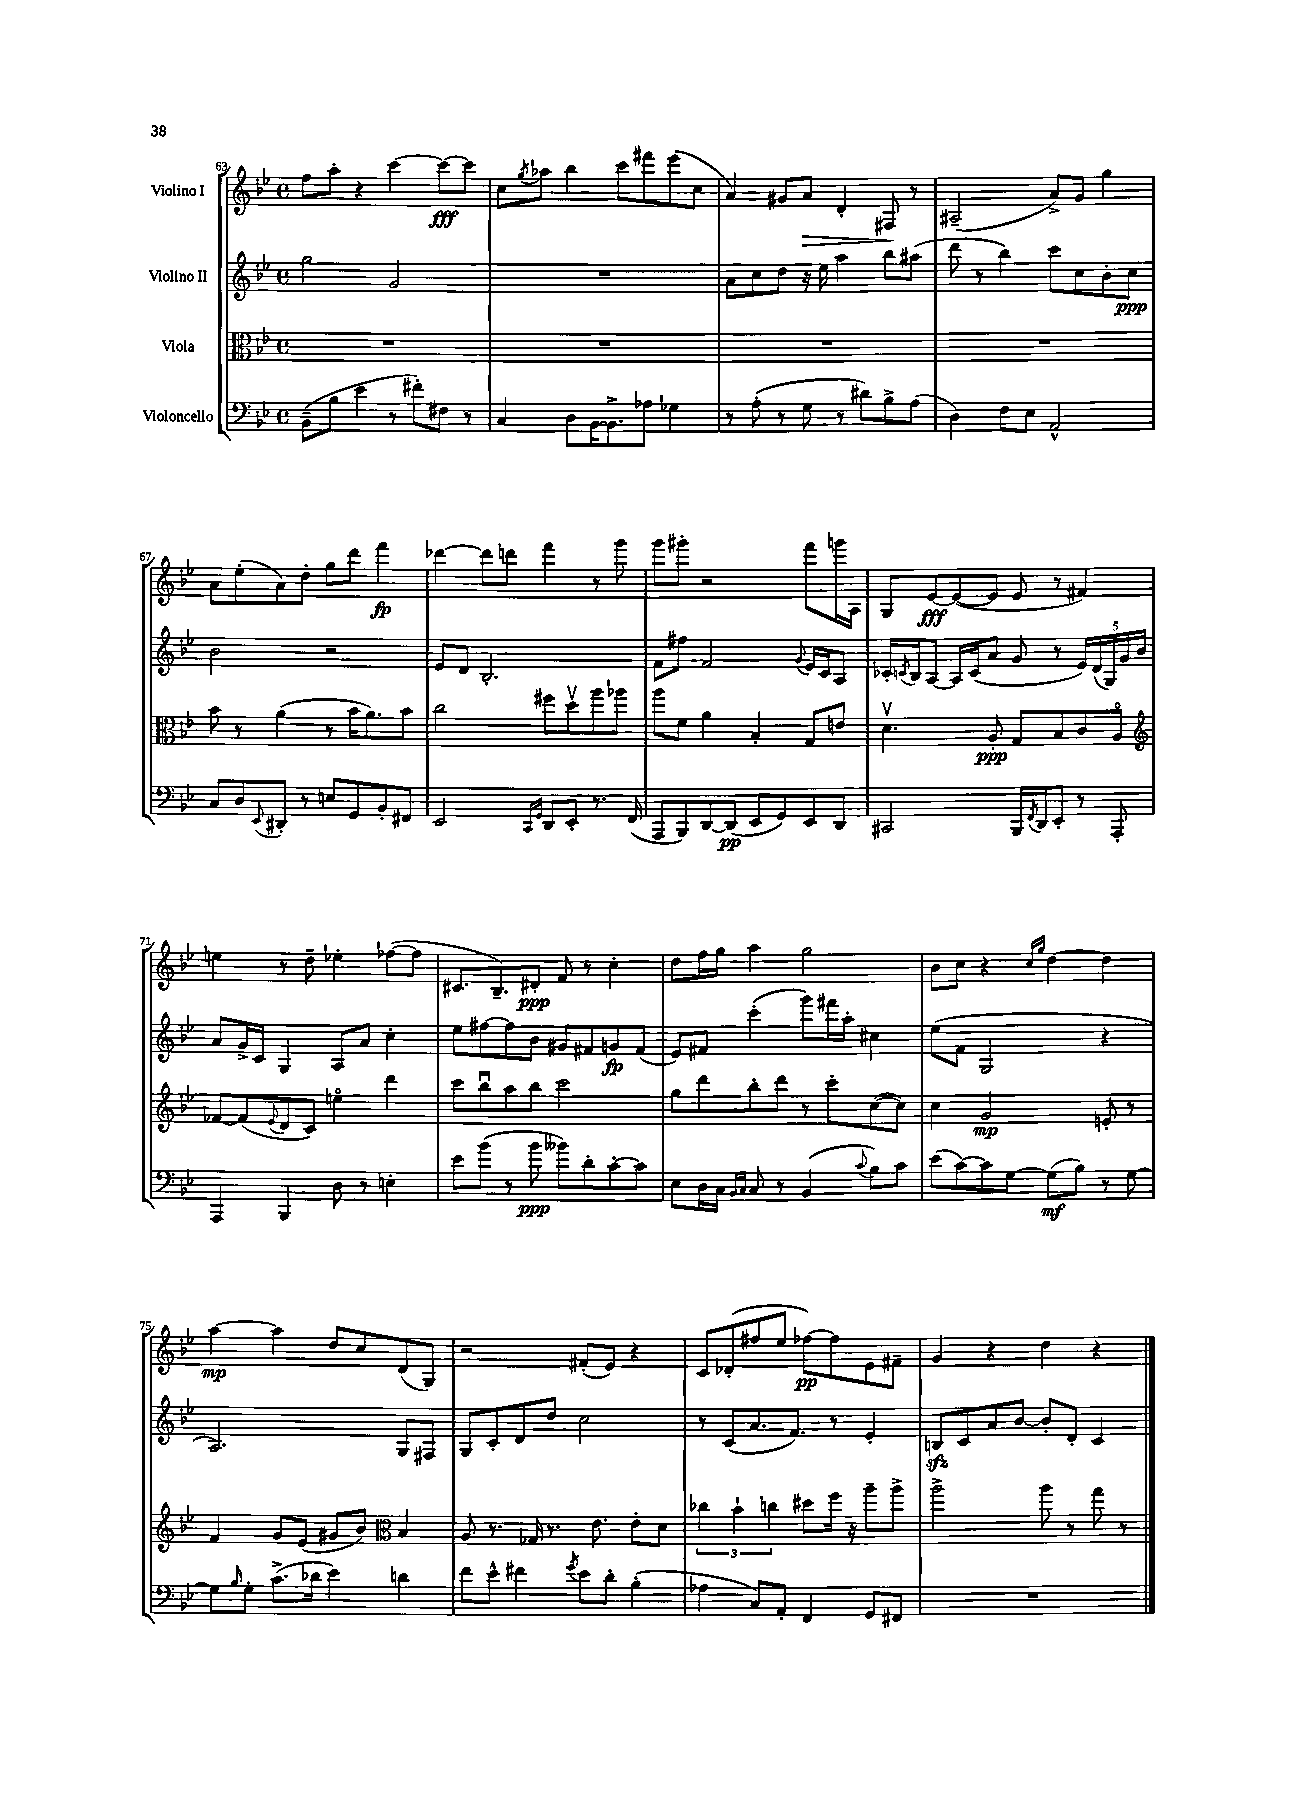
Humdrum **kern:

**kern	**kern	**kern	**kern
*staff4	*staff3	*staff2	*staff1
*clefF4	*clefC3	*clefG2	*clefG2
*k[b-e-]	*k[b-e-]	*k[b-e-]	*k[b-e-]
*M4/4	*M4/4	*M4/4	*M4/4
*met(c)	*met(c)	*met(c)	*met(c)
(8BB-~\L	1r	2gg\	8ff\L
8B-\J	.	.	8aa'\J
4e-\	.	.	4r
8r	.	2g/	[4ccc\
8f#'\L)	.	.	.
8F#\J	.	.	8ccc\_L
8r	.	.	8ccc\]J
=	=	=	=
4C/	1r	1r	8cc\L
.	.	.	8qgg/
.	.	.	8aa-\J
8D\L	.	.	4bb-\
[16BB-\K	.	.	.
8.BB-^\]	.	.	.
.	.	.	8ccc\L
8A-\J	.	.	8fff#\
4G-\	.	.	(8eee-\
.	.	.	8cc\J
=	=	=	=
8r	1r	8a\L	4a/)
(8A'\	.	8cc\	.
8r	.	8dd\J	8g#/L
8G\	.	16r	8a/J
.	.	16ee-\	.
8r	.	4aa\	4d'/
8d#\L)	.	.	.
8B-^\	.	8bb-\L	8F#/
(8A\J	.	(8aa#\J	8r
=	=	=	=
4D\)	1r	8ddd\	(2A#~/
.	.	8r	.
8F\L	.	4bb-\)	.
8E-\J	.	.	.
2AA^^/	.	8ccc\L	8a^/L)
.	.	8cc\	8g/J
.	.	8b-'\	4gg\
.	.	8cc\J	.
=	=	=	=
8C/L	8b-\	2b-\	8a\L
8D/	8r	.	(8ee-'\
8qqEE-/	.	.	.
8DD#'/J	(4a\	.	8a\)
8r	.	.	8dd'\J
8E/L	8r	2r	8gg\L
8GG/	16b-\LK	.	8ddd\J
.	8.a\)	.	.
8BB-'/	.	.	4fff\
8FF#/J	8b-\J	.	.
=	=	=	=
2EE-/	2cc\	8e-/L	[4ddd-\
.	.	8d/J	.
.	.	2.B-'/	8ddd-\]L
.	.	.	8ddd\J
16qqCC/LL	.	.	.
16qqGG/JJ	.	.	.
8DD/L	8ff#\L	.	4fff\
8EE-'/J	8ddv\	.	.
8.r	8aa\	.	8r
.	8aa-\J	.	8ggg\
(16FF/	.	.	.
=	=	=	=
8AAA/L	8aa\L	8f\L	8ggg\L
8BBB-/)	8f\J	8ff#\J	8ggg#'\J
[8DD/	4a\	2f/	2r
(8DD/]J	.	.	.
8EE-/L	4B-'/	.	.
8GG/)	.	.	.
.	.	8qqg/	.
8EE-/	8G/L	16e-/LL	8fff\L
.	.	16c/J	.
8DD/J	8e/J	8A/J	16ggg\L
.	.	.	16A\JJ
=	=	=	=
2CC#/	4.dv\	16c-'/LL	8G/L
.	.	8qc/	.
.	.	16B-/J	.
.	.	[8A/J	[8e-/
.	.	16A/]LL	(8e-/_
.	.	(16c/J	.
.	8A'/	8a/J	8e-/]J
16BBB-/LL	8G/L	8g/	8e-/
8qFF/	.	.	.
16DD/J	.	.	.
8EE-'/J	8B-/	8r	8r
8r	8c/	20e-/LL)	4f#/)
.	.	(20d/	.
.	.	20G/)	.
8AAA'/	8Ao/J	.	.
.	.	20g/	.
.	.	20b-/JJ	.
=	=	=	=
*	*clefG2	*	*
4AAA/	[8f-/L	8a/L	4ee\
.	(8f-/]	16g^/L	.
.	.	16c/JJ	.
.	8qqe-/	.	.
4BBB-/	8d/	4G/	8r
.	8c/J)	.	8dd~\
8D\	4eeo\	8A/L	4ee-'\
8r	.	8a/J	.
4E'\	4ddd\	4cc'\	([8ff-\L
.	.	.	8ff-\]J
=	=	=	=
8e-\L	8ccc\L	8ee-\L	8.c#/L
(8b-\J	8bb-u\	[8ff#\	.
.	.	.	8.B-~/)
8r	8aa\	8ff#\]	.
8b-\	8bb-\J	8b-\J	8d#'/J
8b--\L)	2ccc\	8g#/L	8f/
8d'\	.	8f#/	8r
[8c'\	.	8g/	4cc'\
8c\]J	.	(8f#/J	.
=	=	=	=
8E-\L	8gg\L	8e-/L)	8dd\L
16D\L	8ddd\	8f#/J	16ff\L
16C\JJ	.	.	16gg\JJ
16qqBB-/LL	.	.	.
16qqC/JJ	.	.	.
8C/	8bb-'\	(4ccc'\	4aa\
8r	8ddd\J	.	.
(4BB-/	8r	8ggg\L)	2gg\
.	8ccc'\L	16fff#\L	.
.	.	16aa'\JJ	.
8qqc/	.	.	.
8B-\L)	([8cc\	4cc#\	.
8c\J	8cc\]J)	.	.
=	=	=	=
(8e-\L	4cc\	(8ee-\L	8b-\L
[8c\)	.	8f\J	8cc\J
8c\]	2g/	2G/	4r
[8G\J	.	.	.
.	.	.	16qqcc/LL
.	.	.	16qqgg/JJ
(8G\]L	.	.	[4dd\
8B-\J)	.	.	.
8r	8e'/	4r	4dd\]
[8G\	8r	.	.
=	=	=	=
8G\]L	4f/	2.A/)	[4aa\
16qqB-/	.	.	.
8G'\J	.	.	.
(8.c^\L	8g/L	.	4aa\]
.	(8e-/J	.	.
16d-\Jk	.	.	.
4e-\)	8g#/L	.	8dd/L
.	8b-/J)	.	8cc/
*	*clefC3	*	*
4d\	4B-/	8G/L	(8d/
.	.	8F#/J	8G/J)
=	=	=	=
8f\L	8A/	8G/L	2r
8e-^^\J	8.r	8c'/	.
4f#\	.	8d/	.
.	16G-/	.	.
.	8.r	8dd/J	.
8qg/	.	.	.
8e-\L	.	2cc\	(8f#'/L
.	8.e-\	.	.
8d'\J	.	.	8e-/J)
(4B-'\	8e-'\L	.	4r
.	8d\J	.	.
=	=	=	=
4A-\	6cc-\	8r	8c/L
.	.	(8c/L	(8d-'/
.	6b-`\	.	.
8C/L)	.	8.a/	8ff#/
.	6cc\	.	.
8AA'/J	.	.	8ee-/J
.	.	8.f/J)	.
4FF/	8dd#\L	.	[8ff-\L)
.	16ff\Jk	8r	8ff-\]
.	16r	.	.
8GG/L	8aa~\L	4e-'/	8e-\
8FF#/J	8aa^\J	.	8f#~\J
=	=	=	=
1r	2aa^\	8B/L	4g/
.	.	8c/	.
.	.	8a/	4r
.	.	[8b-/J	.
.	8aa\	8b-'/]L	4dd\
.	8r	8d'/J	.
.	8gg\	4c/	4r
.	8r	.	.
==	==	==	==
*-	*-	*-	*-
